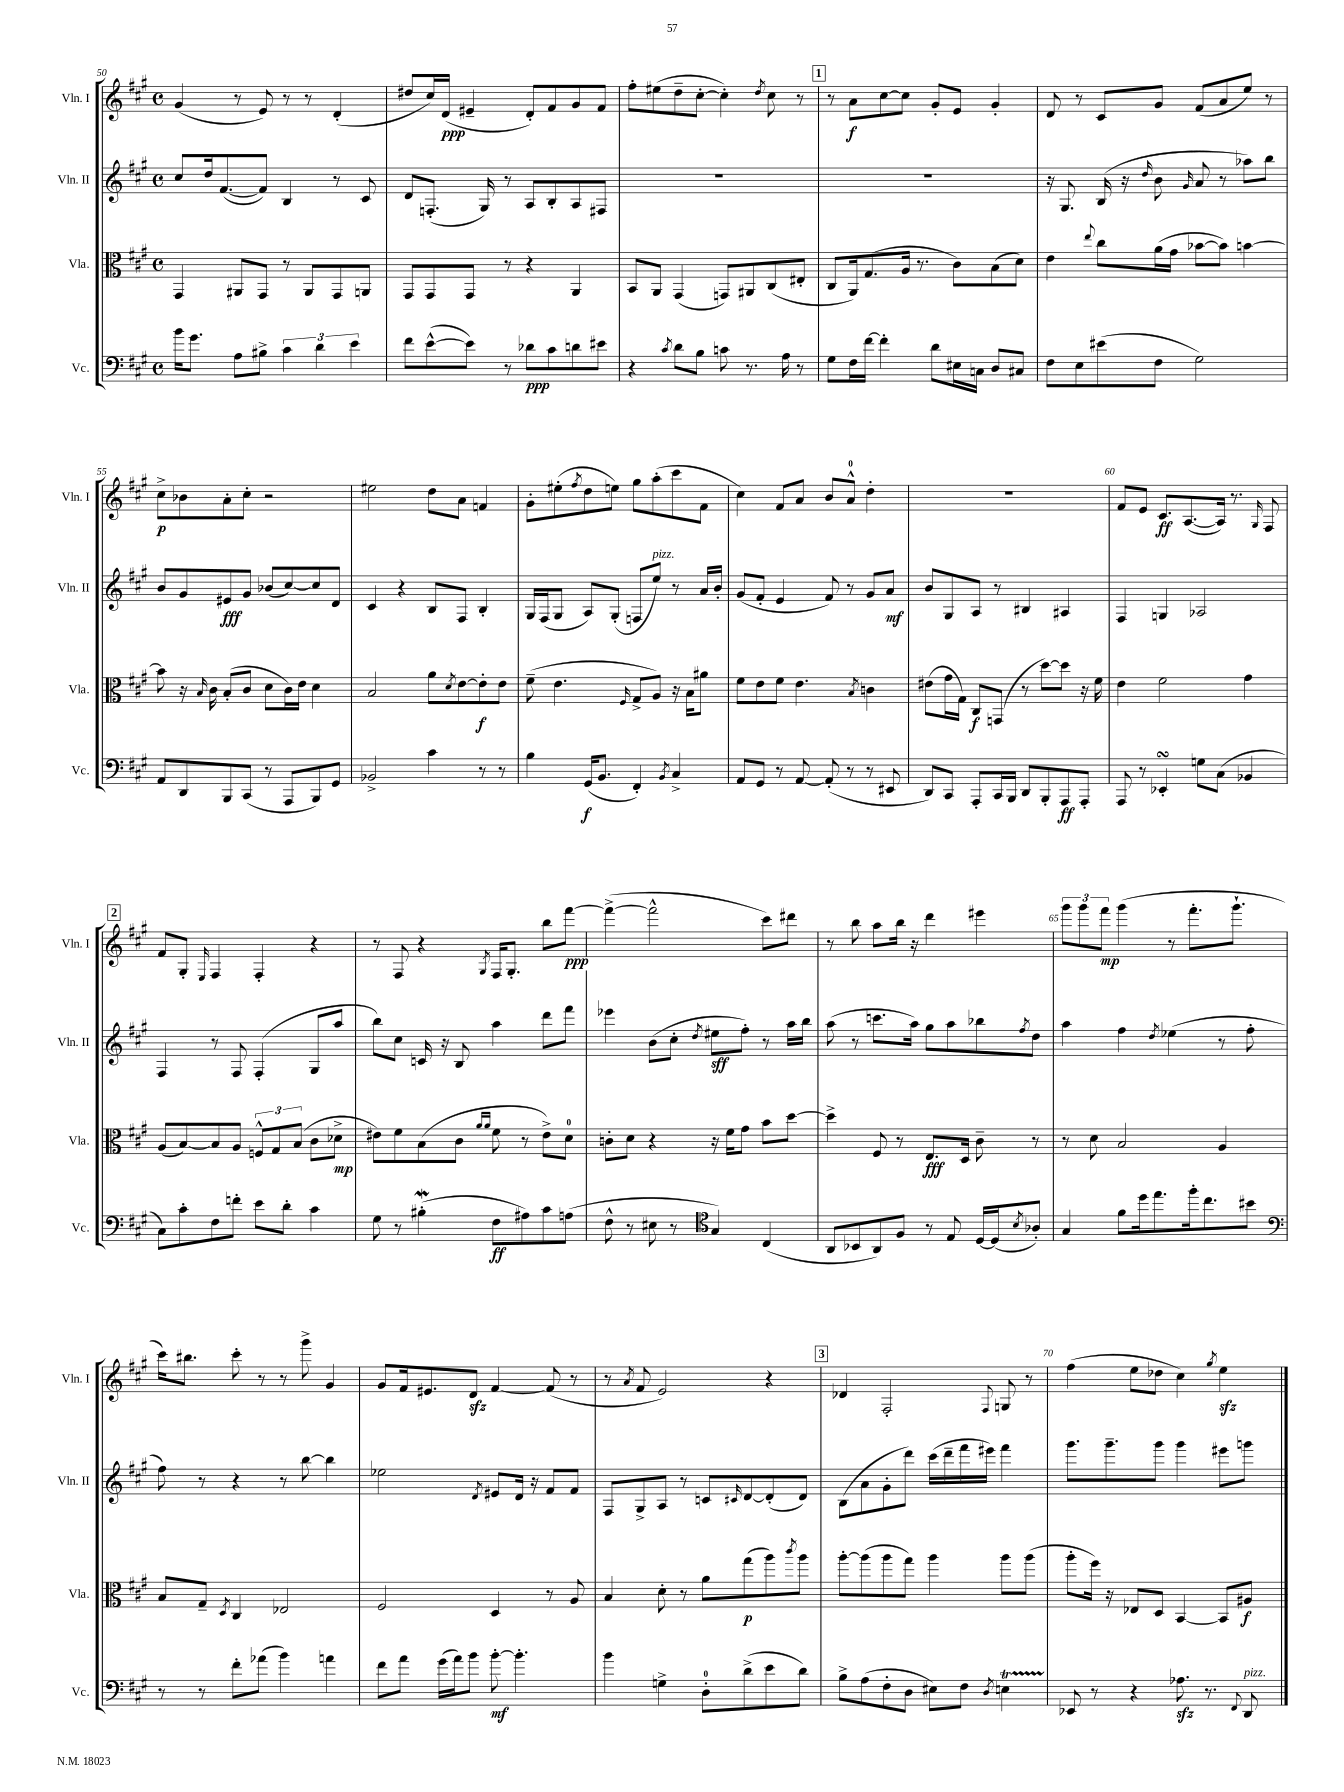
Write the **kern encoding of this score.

**kern	**kern	**kern	**kern
*staff4	*staff3	*staff2	*staff1
*clefF4	*clefC3	*clefG2	*clefG2
*k[f#c#g#]	*k[f#c#g#]	*k[f#c#g#]	*k[f#c#g#]
*M4/4	*M4/4	*M4/4	*M4/4
*met(c)	*met(c)	*met(c)	*met(c)
16b	4GG#	8cc#	(4g#
8.g#	.	.	.
.	.	16dd	.
.	.	([8.f#	.
8A	8AA#	.	8r
8B#^	8GG#	8f#])	8e)
6c#	8r	4B	8r
.	8AA#	.	8r
6d	.	.	.
.	8GG#	8r	(4d'
6e	.	.	.
.	8AA	8c#	.
=	=	=	=
8f#	8GG#	8d	8dd#
([8e^^	8GG#	(8.F'	16cc#)
.	.	.	(16d
8e])	8GG#	.	4e#~
.	.	16G#)	.
8r	8r	8r	.
8d-	4r	8A	8d')
8c#	.	8B'	8f#
8d	4AA	8A	8g#
8e#	.	8F#	8f#
=	=	=	=
4r	8BB	1r	8ff#'
.	8AA	.	(8ee#
8qc#	.	.	.
8d	(4GG#	.	8dd~
8B	.	.	[8cc#'
8c	8GG)	.	4cc#'])
8.r	8AA#	.	.
.	.	.	8qdd
.	(8C#	.	8cc#
16A	.	.	.
8r	8E#'	.	8r
=	=	=	=
8G#	8C#	1r	8r
16F#	16AA)	.	8a
[16f#	(8.G#	.	.
4f#']	.	.	[8cc#
.	16A	.	8cc#]
.	8.r	.	.
8d	.	.	8g#'
16E#	8c#)	.	8e
16C	.	.	.
8D	(8B	.	4g#'
8C#	8d)	.	.
=	=	=	=
8F#	4e	16r	8d
.	.	8.G#	.
8E	.	.	8r
.	8qqee	.	.
(8e#	8cc#	(16B	8c#
.	.	16r	.
.	.	16qqdd	.
8F#	(16a	8b	8g#
.	16g#	.	.
.	.	16qqg#	.
2G#)	[8b-	8a	(8f#
.	8b-])	8r	8a
.	[4b	8aa-)	8ee)
.	.	8bb	8r
=	=	=	=
8AA	8b]	8b	8cc#^
8DD	16r	8g#	8b-
.	16qqB	.	.
.	16c#	.	.
8BBB	(8B'	8e#	8a'
(8CC#	8c#	8g#	8cc#'
8r	8d	(8b-	2r
8AAA	16c#)	[8cc#)	.
.	16e	.	.
8BBB)	4d	8cc#]	.
8GG#	.	8d	.
=	=	=	=
2BB-^	2B	4c#	2ee#
.	.	4r	.
4c#	8a	8B	8dd
.	8qd	.	.
.	[8e	8F#	8a
8r	8e']	4B'	4f
8r	8e	.	.
=	=	=	=
4B	(8f#~	16G#	8g#'
.	.	(16F#	.
.	4.e	8G#	(8ee#'
.	.	.	8qff#
(16GG#	.	8A)	8dd
8.BB	.	.	.
.	.	(8G#'	8ee)
.	16qqF#	.	.
4FF#')	8G#^	8F	8gg#
.	8A)	8ee)	(8aa'
8qBB	.	.	.
4C#^	16r	8r	8ccc#
.	16B	.	.
.	8a#	16a	8f#
.	.	16b'	.
=	=	=	=
8AA	8f#	(8g#	4cc#)
8GG#	8e	8f#'	.
8r	8f#	4e	8f#
[8AA	4.e	.	8a
(8AA']	.	8f#)	8b
8r	.	8r	8a^^
.	8qB	.	.
8r	4c	8g#	4dd'
8EE#	.	8a	.
=	=	=	=
8DD)	(8e#	8b	1r
8CC#	16g#	8G#	.
.	16G#)	.	.
8AAA'	8C#	8A	.
16CC#	(8GG	8r	.
16BBB	.	.	.
8DD	8r	4B#	.
8BBB'	[8dd)	.	.
8AAA	8dd]	4A#	.
8AAA'	16r	.	.
.	16f#	.	.
=	=	=	=
8AAA	4e	4F#	8f#
8r	.	.	8e
4EE-'	2f#	4G	8.c#
.	.	.	([8.A
8G	.	2A-	.
(8C#	.	.	16A])
.	.	.	8.r
4BB-	4g#	.	.
.	.	.	16qqG#
.	.	.	8F#
=	=	=	=
8C#)	(8A	4F#	8f#
8c#'	[8B)	.	8G#'
.	.	.	16qqE
8F#	8B]	8r	4F#
8f'	8A	8F#	.
8e	12F^^	(4F#'	4F#'
.	12G#	.	.
8d'	.	.	.
.	(12B	.	.
4c#	8c#	8G#	4r
.	8d-^	8aa	.
=	=	=	=
8G#	8e#)	8bb)	8r
8r	8f#	8cc#	8F#
(4B#'	(8B	16c	4r
.	.	16r	.
.	8c#	8B	.
.	16qqa	.	.
.	16qqa	.	8qG#
8F#	8f#	4aa	16F#
.	.	.	8.G#'
8A#)	8r	.	.
8c#	8e#^)	8ddd	8bb
(8A	8d	8fff#	[8fff#
=	=	=	=
8F#^^	8c'	4eee-	(4fff#^_
8r	8d	.	.
8E#	4r	(8b	2fff#^^]
8r	.	8cc#'	.
*clefC4	*	*	*
.	.	8qdd	.
4G#)	16r	8ee#	.
.	16f#	.	.
.	8g#	8ff#')	.
(4C#	8b	8r	8ccc#)
.	[8dd	16aa	8ddd#
.	.	16bb	.
=	=	=	=
8AA	4dd^]	(8aa	8r
8BB-	.	8r	8bb
8AA)	8F#	8.ccc	8aa
8F#	8r	.	16bb
.	.	16aa)	16r
8r	8.E	8gg#	4ddd
8E	.	8aa	.
.	16D	.	.
[16D	8c#~	8bb-	4eee#
(16D]	.	.	.
8qB	.	8qff#	.
8A-')	8r	8dd	.
=	=	=	=
4G#	8r	4aa	12ggg#
.	.	.	12ggg#
.	8d	.	.
.	.	.	12fff#
8f#	2B	4ff#	(4ggg#
16dd	.	.	.
8.ee	.	.	.
.	.	8qdd	.
.	.	(4ee-	8r
16ff#'	.	.	8.fff#'
8.cc#	.	.	.
.	4A	8r	.
.	.	.	8.ggg#`
8b#	.	8ff#'	.
=	=	=	=
*clefF4	*	*	*
8r	8B	8ff#)	16ccc#)
.	.	.	8.bb#
8r	8G#~	8r	.
.	8qD	.	.
8f#'	4C#	4r	8ccc#'
(8a-	.	.	8r
4b)	2E-	8r	8r
.	.	[8bb	8ggg#^
4a	.	4bb]	4g#
=	=	=	=
8f#	2F#	2ee-	8g#
8a	.	.	16f#
.	.	.	8.e#
(16g#	.	.	.
16a)	.	.	.
8b	.	.	8d
.	.	8qd	.
[8b'	4D	8e#	[4f#
4.b']	.	16d	.
.	.	16r	.
.	8r	8f#	(8f#]
.	8A	8f#	8r
=	=	=	=
4b	4B	8F#	8r
.	.	.	8qa
.	.	8G#^	8f#
4G^	8d'	8A	2e)
.	8r	8r	.
8D'	8a	8c	.
.	.	16qqc#	.
(8d^	(8gg#	[8d	.
8e	8aa)	(8d']	4r
.	8qccc#	.	.
8d)	8aa	8d)	.
=	=	=	=
8B^	[8aa'	(8B	4d-
(8A	(8aa]	8a	.
8F#'	8aa	8g#'	2F#'
8D	8gg#)	8ddd)	.
8E#)	4aa	(16ccc#	.
.	.	16ddd~	.
8F#	.	16fff#	.
.	.	16eee#)	.
8qD	.	.	8qqF#
4E	8aa	4fff#	8G
.	(8aa	.	8r
=	=	=	=
8EE-	8aa'	8.ggg#	(4ff#
8r	16ff#)	.	.
.	16r	8.ggg#~	.
4r	8E-	.	8ee
.	8D	8ggg#	8dd-
8.A-	[4BB	4ggg#	4cc#)
8.r	.	.	.
.	.	.	8qgg#
.	8BB]	8eee#	4ee
8qqFF#	.	.	.
8DD	8A#	8ggg	.
==	==	==	==
*-	*-	*-	*-
